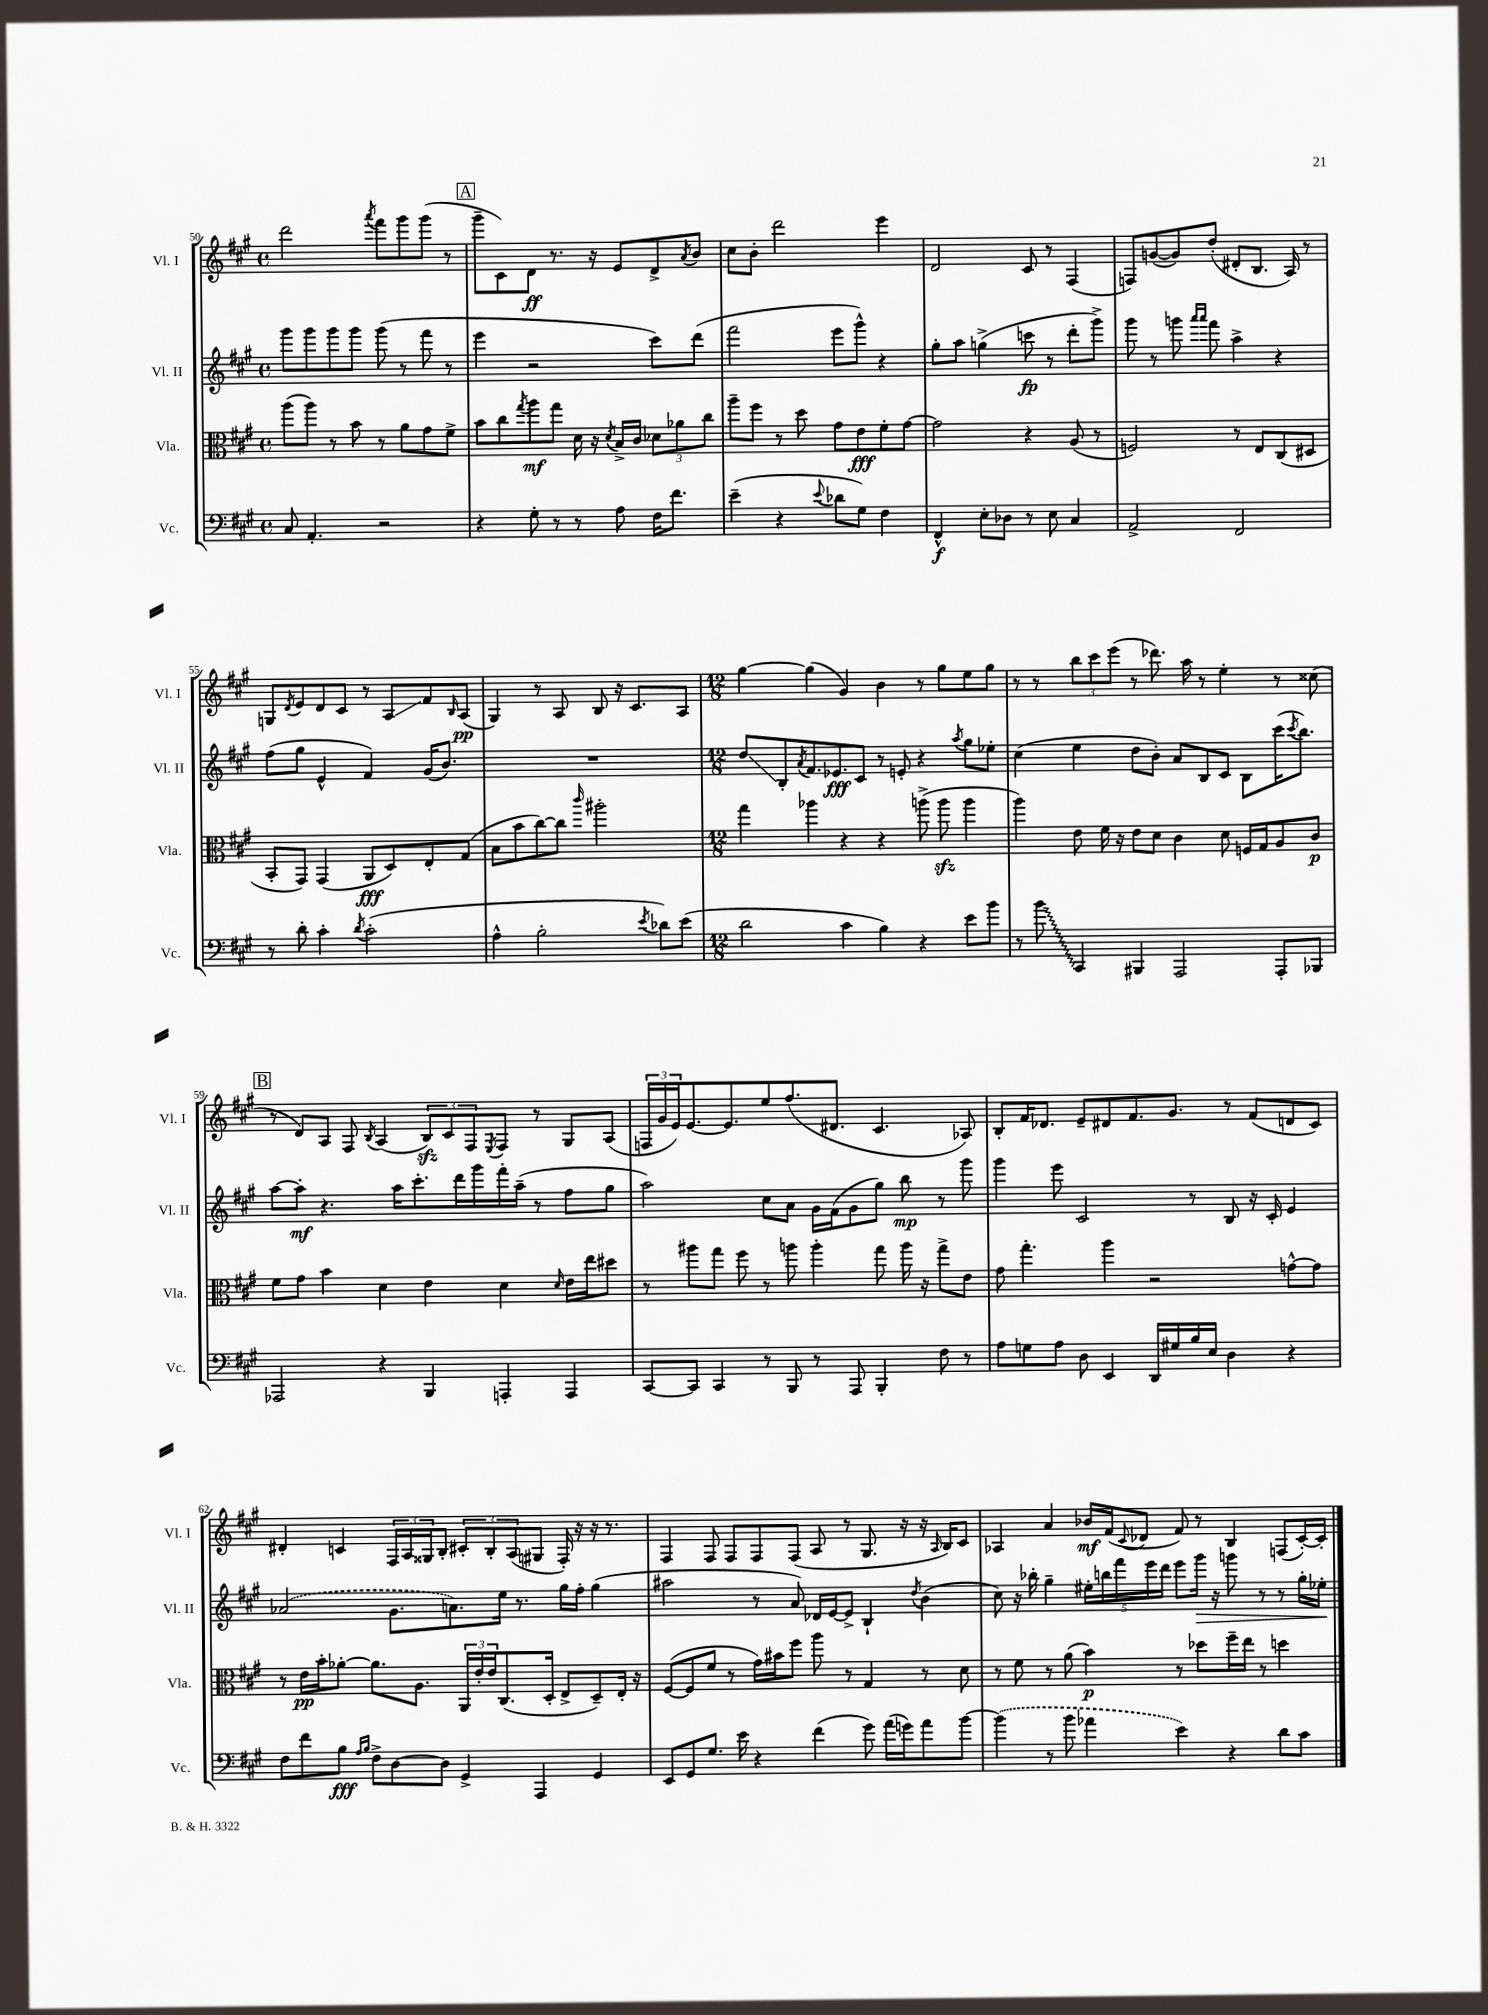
<<
\new StaffGroup <<
\new Staff = "s0" \with { instrumentName = "Vl. I" shortInstrumentName = "Vl. I" } {
    \clef treble \key a \major \defaultTimeSignature \time 4/4
    d'''2 \acciaccatura { a'''8 } fis'''8 gis'''8 gis'''8( r8 |
    \mark \markup { \box "A" } gis'''8-- cis'8) d'8\ff r8. r16 e'8 d'8-> \acciaccatura { a'8 } b'8 |
    cis''8 b'8-. d'''2 e'''4 |
    d'2 cis'8 r8 fis4( |
    f8) g'8~( g'8) d''8-.( dis'8-. b8. a16) r8 |
    g8 \acciaccatura { d'8 } e'8 d'8 cis'8 r8 a8\glissando fis'8 \grace { b16 } a8\pp( |
    gis4) r8 a8 b8 r16 cis'8. a8 |
    \numericTimeSignature \time 12/8 gis''4~ gis''4( gis'4) b'4 r8 gis''8 e''8 gis''8 |
    r8 r8 \tuplet 3/2 { b''8 cis'''8 e'''8( } r8 des'''8.) a''16 r8 e''4-. r8 cisis''8( |
    \mark \markup { \box "B" } r8 d'8) a8 fis8 \acciaccatura { b8 } a4( \tuplet 3/2 { b8\sfz) cis'8 fis8 } \acciaccatura { e8 } fis8 r8 gis8 a8( |
    \tuplet 3/2 { f16 gis'16 e'16) } e'8.~ e'8. e''8 fis''8.( dis'8. cis'4. aes8) |
    b8-. fis'16 des'8. e'8-- dis'8 fis'8. gis'8. r8 fis'8( d'8 cis'8) |
    dis'4-. c'4 \tuplet 3/2 { fis16 a16 gisis16 } b8-. \tuplet 3/2 { cis'8-. b8-. a8( } gis8 fis16-.) r16 r16 r8. |
    fis4 fis8 fis8 fis8 fis8( a8 r8 gis8. r16 r16 \grace { a16 } b16) cis'8 |
    aes4 a'4 bes'16\mf fis'16( \appoggiatura { cis'8 } des'8 fis'8) r8 b4 f8( cis'16~-.) cis'16-. \bar "|." |
}
\new Staff = "s1" \with { instrumentName = "Vl. II" shortInstrumentName = "Vl. II" } {
    \clef treble \key a \major \defaultTimeSignature \time 4/4
    gis'''8 gis'''8 gis'''8 gis'''8 gis'''8( r8 fis'''8 r8 |
    \mark \markup { \box "A" } e'''4 r2 cis'''8) d'''8( |
    fis'''2 e'''8 gis'''8-^) r4 |
    gis''8-. a''8 g''4->( c'''8\fp r8 d'''8-. gis'''8->) |
    gis'''8 r8 g'''8 \grace { a'''16 a'''16 } fis'''8 a''4-> r4 |
    fis''8( gis''8 e'4-^ fis'4) gis'16( b'8.) |
    R1 |
    \numericTimeSignature \time 12/8 d''8\glissando b8-. \acciaccatura { a'8 } fis'8. ees'8.\fff cis'8 r8 e'8-. r4 \acciaccatura { a''8 } gis''8 ees''8-. |
    cis''4( e''4 d''8 b'8-.) a'8 b8 cis'8 b8 cis'''16( \acciaccatura { cis'''8 } b''8.) |
    \mark \markup { \box "B" } a''8~ a''8-.\mf r4. a''16 cis'''8.-. d'''16 gis'''16 fis'''16-. a''16--( r8 fis''8 gis''8 |
    a''2) cis''8 a'8 gis'16 fis'16( gis'8 gis''8) b''8\mp r8 gis'''8 |
    gis'''4 e'''8 cis'2 r8 b8 r16 cis'16-. e'4 |
    \once \slurDashed aes'2( gis'8. a'8.) e''16 r8. gis''16 fis''16-. gis''4( |
    ais''2 r8 a'8) des'16 e'16~ e'8-> b4-! \acciaccatura { d''8 } b'4( |
    cis''8) r16 bes''16-. gis''4-- \tuplet 5/4 { eis''16-. b''16 fis'''16 e'''16 d'''16 } e'''8 gis'''16\> r16 g'''8 r8 r8 gis''16-. ees''16-.\! \bar "|." |
}
\new Staff = "s2" \with { instrumentName = "Vla." shortInstrumentName = "Vla." } {
    \clef alto \key a \major \defaultTimeSignature \time 4/4
    a''8( a''8) r8 b'8 r8 a'8 gis'8 fis'8-> |
    \mark \markup { \box "A" } b'8 cis''8 \acciaccatura { gis''8 } a''8\mf gis''8 d'16 r16 \acciaccatura { d'8 } b16-> cis'16 \tuplet 3/2 { des'8 aes'8 cis''8 } |
    a''8-- fis''8 r8 d''8 gis'8 e'8\fff fis'8-. gis'8~ |
    gis'2 r4 a8( r8 |
    f2) r8 e8 cis8( dis8 |
    b,8-. gis,8) gis,4( a,8\fff d8) e8-. gis8( |
    b8 b'8 cis''8~) cis''8 \grace { cis'''16 } ais''2-. |
    \numericTimeSignature \time 12/8 gis''4 aes''4 r4 r4 a''8->( a''8\sfz a''4 |
    a''4) e'8 fis'16 r16 e'8 d'8 cis'4 d'8 f16 gis16 a8 cis'8\p |
    \mark \markup { \box "B" } fis'8 gis'8 b'4 d'4 e'4 d'4 \grace { d'16 } e'16 e''16 dis''8 |
    r8 ais''8 gis''8 fis''8 r8 a''8 a''4-. gis''8 a''16 r16 gis''8-> e'8 |
    gis'8 gis''4.-. a''4 r2 g'8~-^ g'8 |
    r8 e'16\pp b'16-. aes'8~-. aes'8. a8. \tuplet 3/2 { a,16 e'16-. e'16 } cis8.( d16-. e8-> d8--) e16-. r16 |
    fis8~( fis8 fis'8 r8 gis'16) bis'16 fis''8 a''8 r8 gis4 r8 d'8 |
    r8 fis'8 r8 a'8( b'4\p) r8 des''8 fis''16-- e''16 r8 d''4 \bar "|." |
}
\new Staff = "s3" \with { instrumentName = "Vc." shortInstrumentName = "Vc." } {
    \clef bass \key a \major \defaultTimeSignature \time 4/4
    cis8 a,4.-. r2 |
    \mark \markup { \box "A" } r4 gis8-. r8 r8 a8 fis16 fis'8. |
    e'4--( r4 \appoggiatura { e'8 } des'8 gis8) fis4 |
    fis,4-^\f e8-. des8 r8 e8 cis4 |
    a,2-> fis,2 |
    r8 d'8-. cis'4-. \acciaccatura { d'8 } cis'2-.( |
    a4-^ b2-. \acciaccatura { e'8 } des'8) e'8( |
    \numericTimeSignature \time 12/8 d'2 cis'4 b4) r4 e'8 b'8 |
    r8 \once \override Glissando.style = #'zigzag b'8\glissando cis,4 bis,,4 a,,2 a,,8-. bes,,8 |
    \mark \markup { \box "B" } aes,,2 r4 b,,4 a,,4-. a,,4 |
    cis,8~ cis,8 cis,4 r8 b,,8 r8 a,,8 b,,4-. fis8 r8 |
    a8 g8 a8 d8 e,4 d,16 gis16 b16 e16 d4 r4 |
    fis8 fis'8 b8\fff \grace { a16 b16 } fis8-> d8~ d8 gis,4-> a,,4 gis,4 |
    e,8 gis,8 gis8. e'16 r4 fis'4( gis'8) a'16( g'16) a'8 b'8~ |
    \once \slurDashed b'4( r8 b'8 aes'4 e'4) r4 d'8 cis'8 \bar "|." |
}
>>
>>
\layout { \context { \Score currentBarNumber = #50 } }
